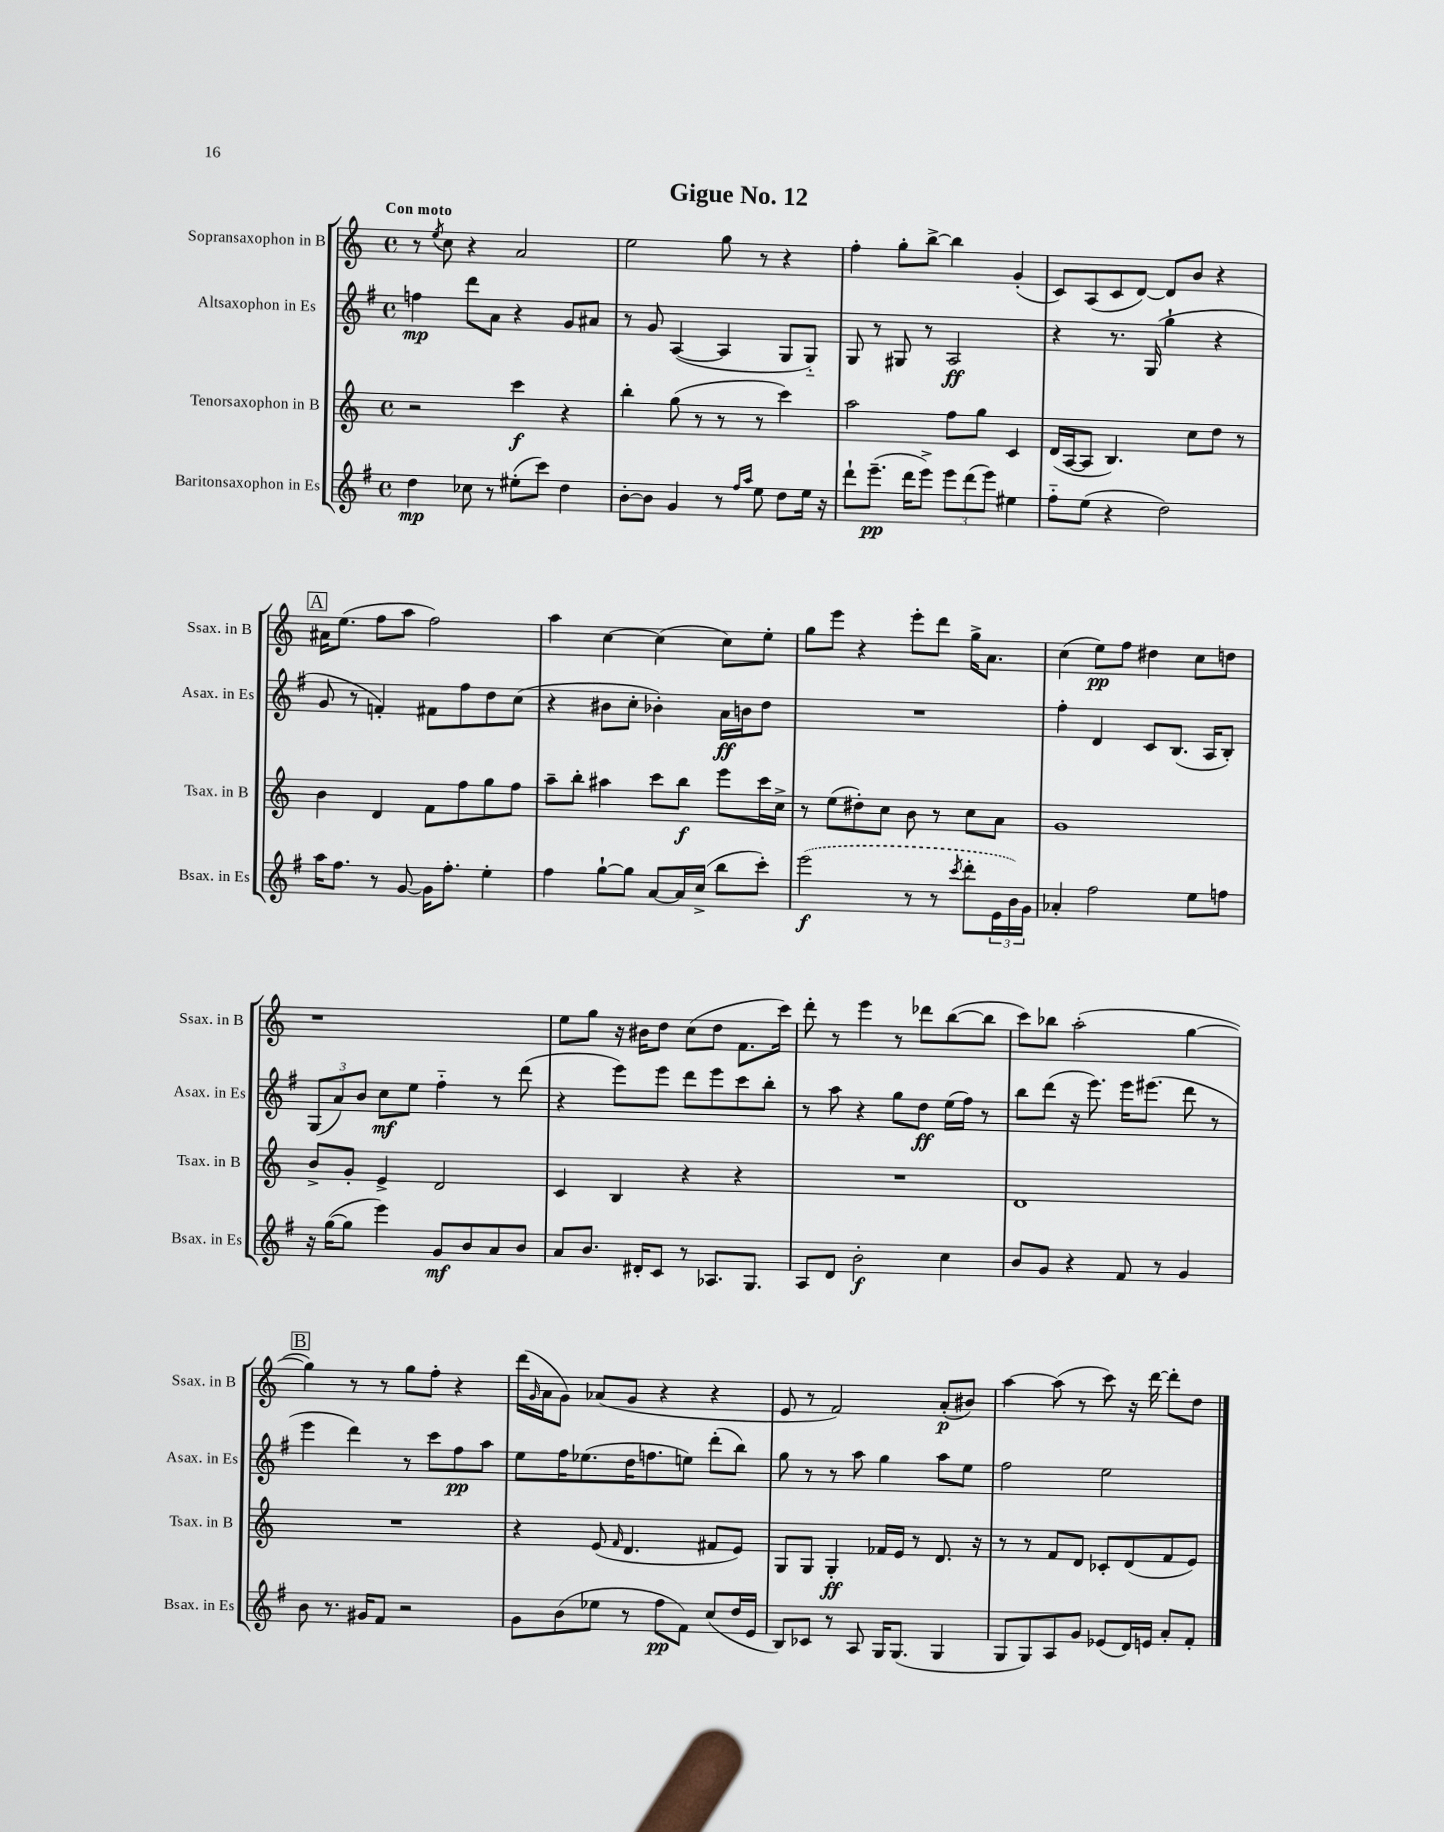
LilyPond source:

\header { title = "Gigue No. 12" }
<<
\new StaffGroup <<
\new Staff = "s0" \with { instrumentName = "Sopransaxophon in B" shortInstrumentName = "Ssax. in B" } {
    \clef treble \key c \major \defaultTimeSignature \time 4/4 \tempo "Con moto"
    r8 \acciaccatura { e''8 } c''8 r4 a'2 |
    e''2 g''8 r8 r4 |
    f''4-. g''8-. b''8~-> b''4 g'4-.( |
    c'8) a8( c'8 d'8~) d'8 b'8 r4 |
    \mark \markup { \box "A" } ais'16 e''8.( f''8 a''8 f''2) |
    a''4 c''4~ c''4( c''8) e''8-. |
    g''8 e'''8 r4 e'''8-. d'''8 g''16-> a'8. |
    c''4( e''8\pp) f''8 dis''4 c''8 d''8 |
    r1 |
    e''8 g''8 r16 bis'16 d''8 c''8( d''8 f'8. c'''16) |
    d'''8-. r8 e'''4 r8 des'''8 b''8~( b''8 |
    c'''8) bes''8 a''2-.( g''4~ |
    \mark \markup { \box "B" } g''4) r8 r8 g''8 f''8-. r4 |
    d'''16( \grace { g'16 } a'16 g'8) aes'8( g'8 r4 r4 |
    e'8 r8 f'2) a'8-.\p( bis'8) |
    a''4~ a''8( r8 c'''8) r16 d'''16~ d'''8-. d''8 \bar "|." |
}
\new Staff = "s1" \with { instrumentName = "Altsaxophon in Es" shortInstrumentName = "Asax. in Es" } {
    \clef treble \key g \major \defaultTimeSignature \time 4/4
    f''4\mp d'''8 a'8 r4 g'8 ais'8 |
    r8 g'8 a4~( a4 g8 g8-_) |
    g8 r8 gis8 r8 a2\ff |
    r4 r8. g16( g''4-! r4 |
    \mark \markup { \box "A" } g'8 r8 f'4-.) fis'8 fis''8 d''8 c''8( |
    r4 bis'8 c''8-. bes'4-.) a'16\ff b'16 d''8 |
    R1 |
    fis''4-. d'4 c'8 b8.( a16 b8-.) |
    \tuplet 3/2 { g8( a'8) b'8 } c''8\mf e''8 fis''4-_ r8 d'''8( |
    r4 e'''8) e'''8 d'''8 e'''8 c'''8 b''8-. |
    r8 a''8 r4 g''8 d''8\ff e''16( fis''16) r8 |
    b''8 d'''8( r16 e'''8.) e'''16 eis'''8.( d'''8 r8 |
    \mark \markup { \box "B" } e'''4 d'''4) r8 c'''8 fis''8\pp a''8 |
    e''8 fis''16 ees''8.( d''16 f''8. e''8) d'''8-.( b''8) |
    g''8 r8 r8 a''8 g''4 a''8 e''8 |
    fis''2 e''2 \bar "|." |
}
\new Staff = "s2" \with { instrumentName = "Tenorsaxophon in B" shortInstrumentName = "Tsax. in B" } {
    \clef treble \key c \major \defaultTimeSignature \time 4/4
    r2 c'''4\f r4 |
    b''4-. g''8( r8 r8 r8 c'''4) |
    a''2 f''8 g''8 c'4 |
    d'16( a16~ a8 b4.) c''8 d''8 r8 |
    \mark \markup { \box "A" } b'4 d'4 f'8 f''8 g''8 f''8 |
    a''8-- b''8-. ais''4 c'''8 b''8\f e'''8 c'''16 c''16-> |
    r8 e''8( dis''8-.) c''8 b'8 r8 c''8 a'8 |
    g'1 |
    b'8-> g'8-. e'4-> d'2 |
    c'4 b4 r4 r4 |
    R1 |
    d'1 |
    \mark \markup { \box "B" } R1 |
    r4 e'8( \grace { f'16 } d'4. fis'8 e'8) |
    g8 g8 g4-.\ff fes'16 e'16 r8 d'8. r16 |
    r8 r8 f'8 d'8 ces'8-. d'8( f'8 e'8) \bar "|." |
}
\new Staff = "s3" \with { instrumentName = "Baritonsaxophon in Es" shortInstrumentName = "Bsax. in Es" } {
    \clef treble \key g \major \defaultTimeSignature \time 4/4
    d''4\mp ces''8 r8 eis''8-.( c'''8) d''4 |
    b'8~-. b'8 g'4 r8 \grace { fis''16 a''16 } e''8 d''8 e''16 r16 |
    d'''8-! e'''8.--\pp( d'''16 e'''8->) \tuplet 3/2 { e'''8 d'''8( e'''8) } eis''4 |
    fis''8-_ e''8( r4 d''2) |
    \mark \markup { \box "A" } a''16 fis''8. r8 g'8~ g'16 fis''8.-. e''4-. |
    fis''4 g''8~-! g''8 a'8~ a'16 c''16->( b''8 c'''8-.) |
    \once \slurDashed e'''2\f( r8 r8 \acciaccatura { c'''8 } d'''8-. \tuplet 3/2 { e'16 b'16) g'16 } |
    aes'4-. fis''2 e''8 f''8 |
    r16 g''16~( g''8 e'''4) g'8\mf b'8 a'8 b'8 |
    a'8 b'8. dis'16-. c'8 r8 aes8. g8. |
    a8 d'8 b'2-.\f c''4 |
    b'8 g'8 r4 fis'8 r8 g'4 |
    \mark \markup { \box "B" } b'8 r8. gis'16 fis'8 r2 |
    g'8 b'8( ees''8 r8 fis''8\pp fis'8) c''8( d''16 e'16 |
    b8) ces'8 r8 a8 g16 g8.( g4 |
    g8 g8) a8 g'8 ees'8( d'16) e'16 a'8-. fis'8-. \bar "|." |
}
>>
>>
\layout { \context { \Score \remove "Bar_number_engraver" } }
